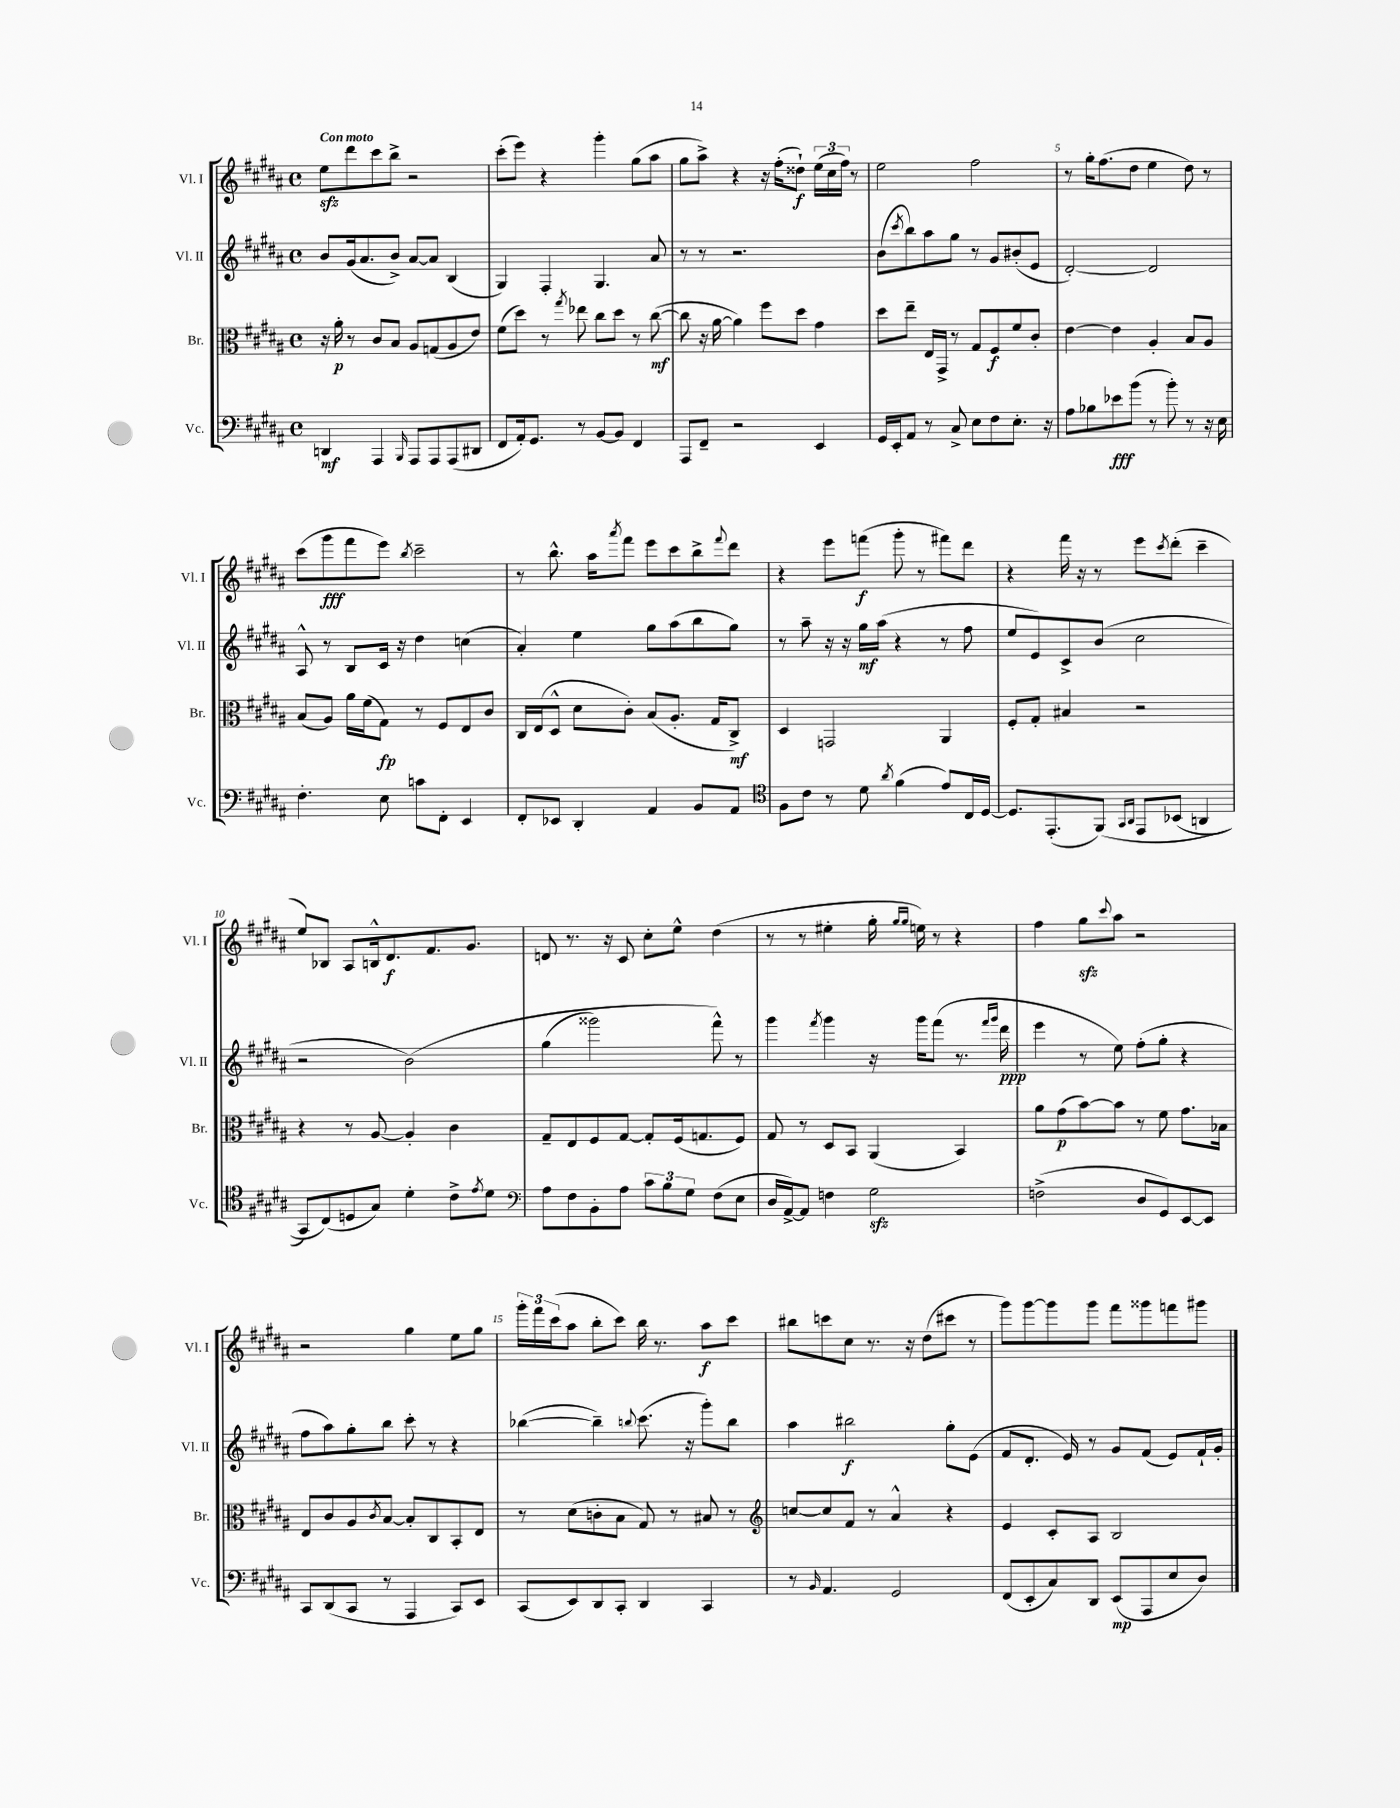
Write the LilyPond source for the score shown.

<<
\new StaffGroup <<
\new Staff = "s0" \with { instrumentName = "Vl. I" shortInstrumentName = "Vl. I" } {
    \clef treble \key b \major \defaultTimeSignature \time 4/4 \tempo "Con moto"
    e''8\sfz dis'''8 cis'''8 b''8-> r2 |
    cis'''8-.( e'''8) r4 gis'''4-. gis''8( ais''8 |
    gis''8 ais''8->) r4 r16 fis''16-.( disis''8-!\f) \tuplet 3/2 { e''16( cis''16 fis''16) } r8 |
    e''2 fis''2 |
    r8 gis''16-. fis''8.( dis''8 e''4 dis''8) r8 |
    cis'''8( gis'''8\fff fis'''8 e'''8) \acciaccatura { b''8 } cis'''2-- |
    r8 b''8.-^ ais''16 \acciaccatura { ais'''8 } fis'''8 e'''8 cis'''8 b''8-> \appoggiatura { fis'''8 } dis'''8 |
    r4 e'''8 f'''8\f( gis'''8-. r8 fis'''8) dis'''8 |
    r4 fis'''16 r16 r8 e'''8 \acciaccatura { cis'''8 } dis'''8-.( cis'''4-- |
    e''8) bes8 ais8 b16-^ dis'8.\f fis'8. gis'8. |
    d'8 r8. r16 cis'8 cis''8-. e''8-^ dis''4( |
    r8 r8 eis''4-. gis''16-. \grace { gis''16 gis''16 } e''16) r8 r4 |
    fis''4 gis''8\sfz \appoggiatura { cis'''8 } ais''8 r2 |
    r2 gis''4 e''8 gis''8 |
    \tuplet 3/2 { gis'''16-. fis'''16 cis'''16( } ais''8 b''8-. cis'''8) b''16 r8. ais''8\f cis'''8 |
    bis''8 c'''8 cis''8 r8. r16 dis''8( cis'''8 r8 |
    gis'''8) gis'''8~ gis'''8 gis'''8 fis'''8 gisis'''8 f'''8 gis'''8 \bar "|." |
}
\new Staff = "s1" \with { instrumentName = "Vl. II" shortInstrumentName = "Vl. II" } {
    \clef treble \key b \major \defaultTimeSignature \time 4/4
    b'8 gis'16( ais'8. b'8->) ais'8~ ais'8 b4( |
    gis4) fis4-. gis4. ais'8 |
    r8 r8 r2. |
    b'8( \acciaccatura { cis'''8 } b''8) ais''8 gis''8 r8 gis'8 bis'8-.( e'8 |
    dis'2~-.) dis'2 |
    ais8-^ r8 b8 cis'16 r16 dis''4 c''4( |
    ais'4-.) e''4 gis''8 ais''8( b''8 gis''8) |
    r8 ais''8-- r16 r16 gis''16\mf ais''16( r4 r8 fis''8 |
    e''8 e'8) cis'8-> b'8( cis''2 |
    r2 b'2)\( |
    gis''4( gisis'''2) fis'''8-^\) r8 |
    gis'''4 \acciaccatura { fis'''8 } gis'''4 r16 gis'''16 fis'''8( r8. \grace { fis'''16 gis'''16 } dis'''16\ppp |
    e'''4 r8 e''8) fis''8-.( gis''8-. r4 |
    fis''8 ais''8) gis''8-. b''8 cis'''8-. r8 r4 |
    bes''4~( bes''4--) \appoggiatura { b''8 } cis'''8.( r16 gis'''8-.) b''8 |
    ais''4 bis''2\f gis''8-. e'8( |
    fis'8 dis'8.-. e'16) r8 gis'8 fis'8( e'8) fis'16-! gis'16-. \bar "|." |
}
\new Staff = "s2" \with { instrumentName = "Br." shortInstrumentName = "Br." } {
    \clef alto \key b \major \defaultTimeSignature \time 4/4
    r16 ais'16-.\p r8 cis'8 b8 ais8 g8( ais8 e'8) |
    fis'8( dis''8) r8 \acciaccatura { gis''8 } ees''8 cis''8 dis''8 r8 cis''8~\mf( |
    cis''8 r16 ais'16~ ais'4) fis''8 dis''8 gis'4 |
    dis''8 e''8-- e16 gis,16-> r8 gis8 fis8\f fis'8 cis'8-. |
    e'4~ e'4 ais4-. b8 ais8 |
    b8( ais8) ais'16 fis'16( gis8\fp) r8 fis8 e8 cis'8 |
    cis16 e16( dis8-^ dis'8 cis'8-.) b8( ais8.-. gis16 cis8->\mf) |
    dis4 g,2 ais,4 |
    fis8-. gis8-. bis4 r2 |
    r4 r8 ais8~ ais4-. cis'4 |
    gis8-- e8 fis8 gis8~ gis8-. fis16( g8. fis8) |
    gis8 r8 dis8 b,8 ais,4( b,4) |
    ais'8 gis'8\p( b'8~) b'8 r8 fis'8 gis'8. bes16 |
    e8 cis'8 ais8 \acciaccatura { cis'8 } b8~ b8-. cis8 b,8-. e8 |
    r8 dis'8( c'8-. b8 gis8) r8 bis8 r8 |
    \clef treble c''8~ c''8 fis'8 r8 ais'4-^ r4 |
    e'4 cis'8-. ais8 b2 \bar "|." |
}
\new Staff = "s3" \with { instrumentName = "Vc." shortInstrumentName = "Vc." } {
    \clef bass \key b \major \defaultTimeSignature \time 4/4
    d,4\mf ais,,4 \grace { b,,16 } ais,,8 ais,,8 ais,,8( dis,8 |
    fis,8 ais,16-.) gis,8. r8 b,8~ b,8 fis,4 |
    ais,,8 fis,8-- r2 e,4 |
    gis,16 e,16-. ais,8 r8 cis8-> e8 fis8 e8.-. r16 |
    ais8 bes8 ees'8\fff b'8( r8 b'8-.) r8 r16 e16 |
    fis4.-. e8 c'8 fis,8-. e,4 |
    fis,8-. ees,8 dis,4-. ais,4 b,8 ais,8 |
    \clef tenor fis8 cis'8 r8 dis'8 \acciaccatura { ais'8 } fis'4( e'8) cis16 dis16~ |
    dis8. e,8.-.( fis,8)\( \grace { gis,16 ais,16 } e,8 bes,8( a,4 |
    gis,8) cis8(\) d8 gis8) dis'4-. cis'8-> \acciaccatura { e'8 } dis'8 |
    \clef bass ais8 fis8 b,8-. ais8 \tuplet 3/2 { cis'8 b8 gis8 } fis8( e8 |
    dis16 ais,16~->) ais,8 f4 gis2\sfz |
    f2->( dis8 gis,8) e,8~ e,8 |
    cis,8 dis,8( cis,8 r8 ais,,4 cis,8) e,8 |
    cis,8( e,8) dis,8 cis,8-. dis,4 cis,4 |
    r8 \grace { b,16 } ais,4. gis,2 |
    fis,8( e,8-. cis8) dis,8 e,8\mp( ais,,8 e8 dis8) \bar "|." |
}
>>
>>
\layout { \context { \Score \override BarNumber.break-visibility = ##(#f #t #t) barNumberVisibility = #(every-nth-bar-number-visible 5) } }
